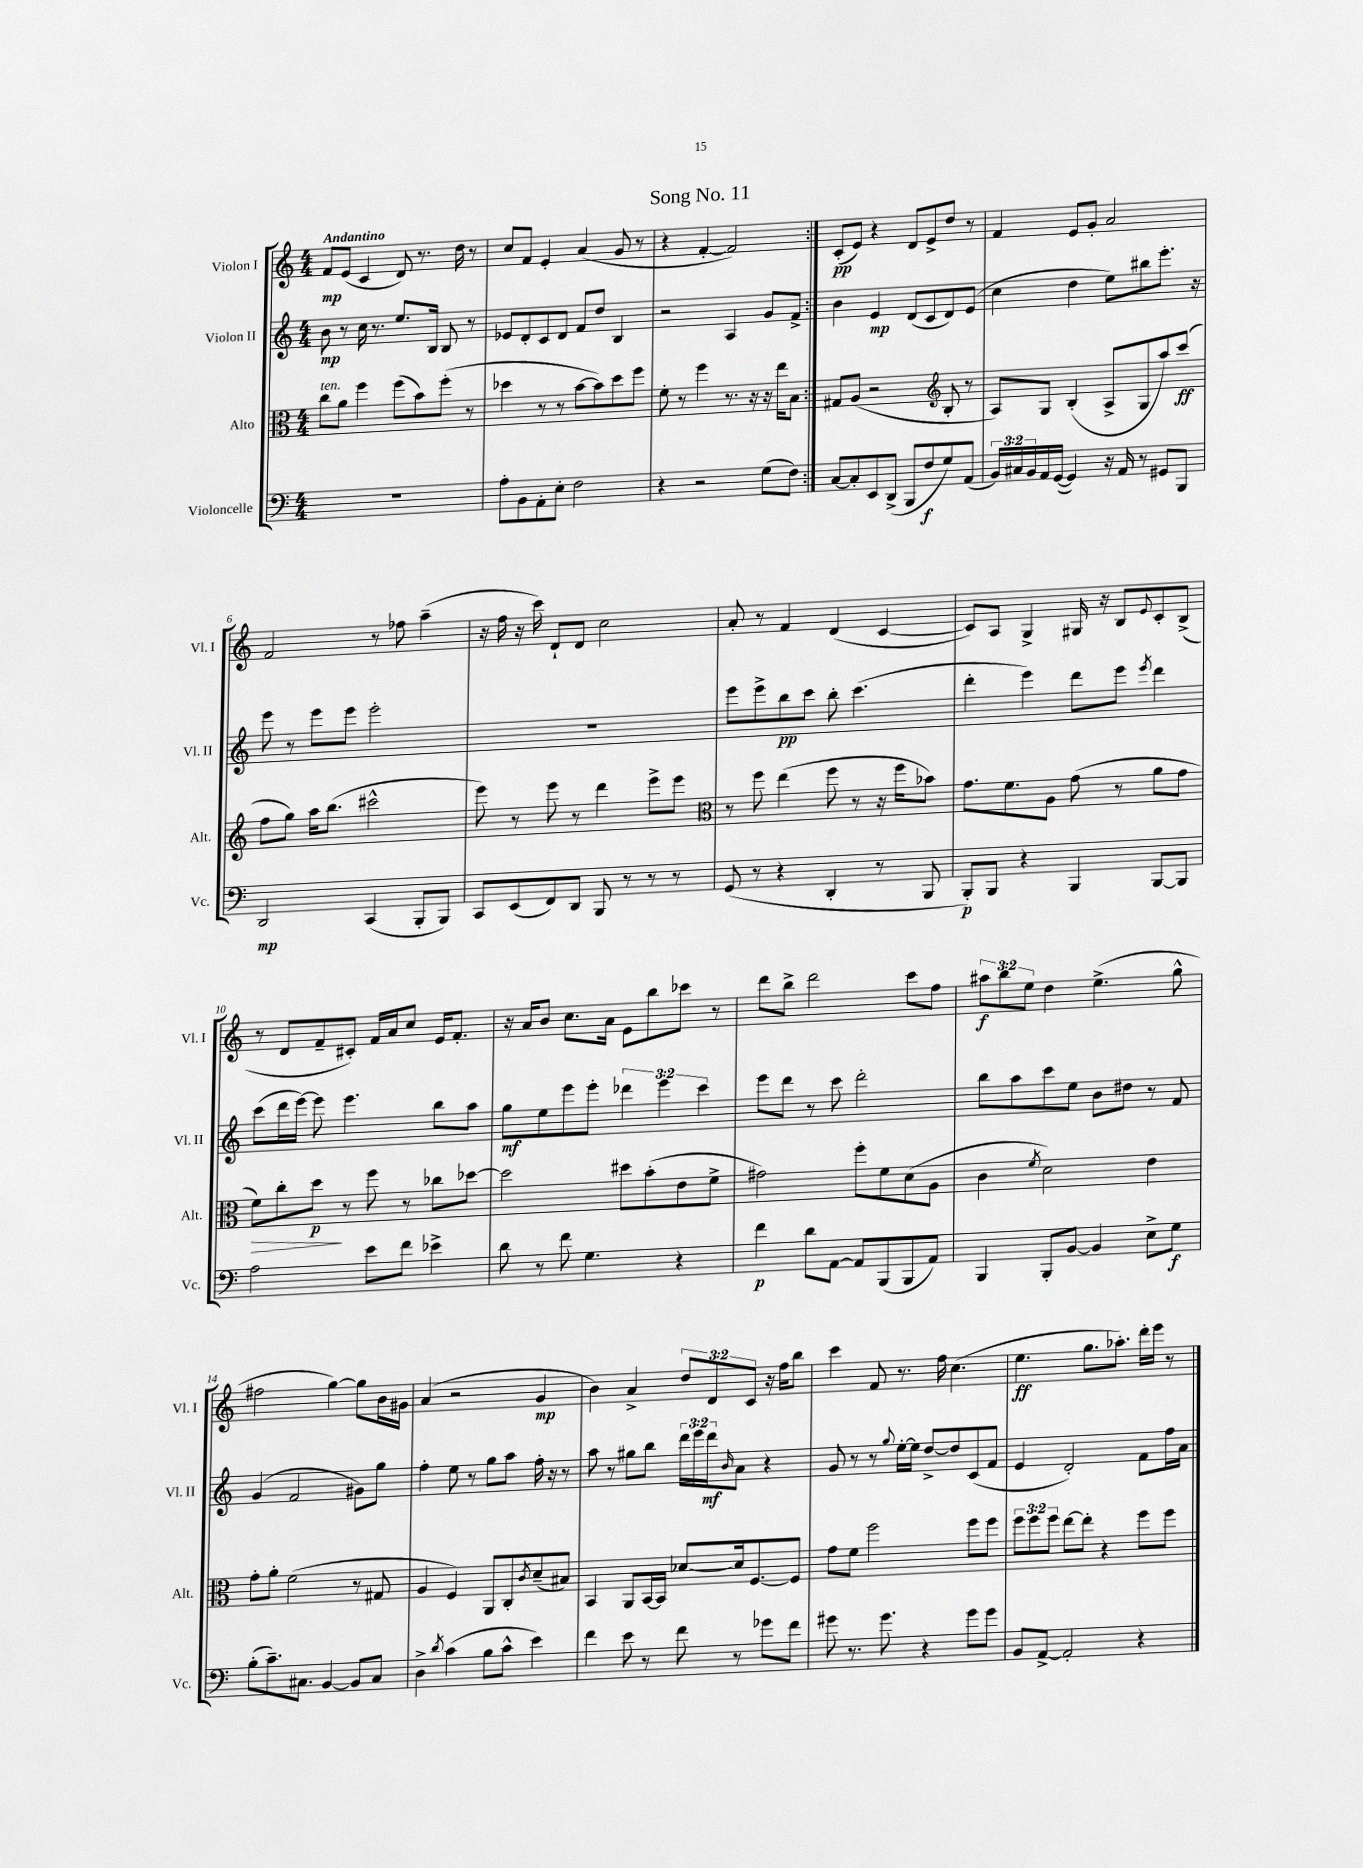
\header { title = "Song No. 11" }
<<
\new StaffGroup <<
\new Staff = "s0" \with { instrumentName = "Violon I" shortInstrumentName = "Vl. I" } {
    \clef treble \key c \major \numericTimeSignature \time 4/4 \override Staff.TupletNumber.text = #tuplet-number::calc-fraction-text \tempo "Andantino"
    \repeat volta 2 { f'8\mp e'8( c'4 d'8) r8. d''16 r8 |
    c''8 f'8 e'4-. a'4( g'8 r8 |
    r4 f'4~-. f'2) | }
    c'8-.\pp( e'8) r4 d'8 e'8-> d''8 r8 |
    f'4 e'8 g'8-. a'2 |
    f'2 r8 fes''8 a''4--( |
    r16 f''16 r16 c'''16) d'8-! d'8 c''2 |
    a'8-. r8 f'4 d'4( c'4~ |
    c'8) a8 g4-> gis16 r16 b8 \appoggiatura { e'8 } c'8-. b8->( |
    r8 d'8 f'8-- cis'8-.) f'16 a'16 c''8 e'16 f'8.-. |
    r16 a'16 b'8 c''8. a'16 e'8 b''8 ces'''8 r8 |
    d'''8 b''8-> d'''2 c'''8 f''8 |
    \tuplet 3/2 { ais''8\f b''8 e''8 } d''4 e''4.->( g''8-^ |
    fis''2 g''4~) g''8 b'16 gis'16 |
    a'4( r2 g'4\mp |
    b'4) a'4-> \tuplet 3/2 { d''8 d'8 c'8 } r16 f''16 b''8 |
    c'''4 f'8 r8. f''16 c''4.( |
    e''4.\ff g''8. aes''8.-.) d'''16-. e'''16 r8 \bar "|." |
}
\new Staff = "s1" \with { instrumentName = "Violon II" shortInstrumentName = "Vl. II" } {
    \clef treble \key c \major \numericTimeSignature \time 4/4 \override Staff.TupletNumber.text = #tuplet-number::calc-fraction-text
    \repeat volta 2 { b'8\mp r8 c''16 r8. e''8. b16 b8 r8 |
    ees'8 d'8-. c'8 d'8 f'8 d''8 b4 |
    r2 a4 g'8 f'8-> | }
    b'4 e'4\mp d'8( c'8 d'8) e'8( |
    c''4 d''4 e''8) bis''8 e'''8.-. r16 |
    e'''8 r8 e'''8 e'''8 e'''2-. |
    R1 |
    e'''8 e'''8-> b''8\pp c'''8 b''8-. c'''4.( |
    d'''4-. e'''4) d'''8 e'''8 \acciaccatura { e'''8 } d'''4 |
    c'''8( d'''16 e'''16~) e'''8 e'''4. b''8 a''8 |
    g''8\mf e''8 e'''8 e'''8-. \tuplet 3/2 { des'''4 e'''4 c'''4 } |
    e'''8 d'''8 r8 c'''8 d'''2-. |
    b''8 a''8 c'''8 e''8 b'8 dis''8 r8 f'8 |
    g'4( f'2 gis'8) g''8 |
    f''4-. e''8 r8 g''8 a''8 f''16-. r16 r8 |
    a''8 r8 gis''8 b''8 \tuplet 3/2 { d'''16 e'''16 d'''16\mf } \grace { b'16 } a'8 r4 |
    g'8 r8 r8 \appoggiatura { g''8 } e''16~-. e''16 d''8~-> d''8 c'8( f'8 |
    e'4 d'2-.) f'8 f''16 a'16 \bar "|." |
}
\new Staff = "s2" \with { instrumentName = "Alto" shortInstrumentName = "Alt." } {
    \clef alto \key c \major \numericTimeSignature \time 4/4 \override Staff.TupletNumber.text = #tuplet-number::calc-fraction-text
    \repeat volta 2 { c''8^\markup { \italic "ten." } a'8 f''4 f''8( b'8) f''8-.( r8 |
    des''4 r8 r8 b'8~ b'8) des''8 f''8 |
    f'8-. r8 f''4 r8. r16 r16 e''16 b8 | }
    gis8 a8( r2 \clef treble b8-. r8 |
    a8) g8 b4-.( a8-> g8 a''8) c'''8\ff( |
    f''8 g''8) a''16 b''8.( cis'''2-^ |
    e'''8) r8 e'''8 r8 d'''4 e'''8-> e'''8 |
    \clef alto r8 f''8 e''4( f''8 r8 r16 f''16 bes'8) |
    g'8. f'8. a8 g'8( r8 a'8 g'8 |
    f'8\>) c''8-. d''8\p\! r8 f''8 r8 ces''8 des''8~ |
    des''2 dis''8 b'8-.( e'8 f'8-> |
    gis'2) f''8-. f'8 d'8( a8 |
    c'4 \acciaccatura { f'8 } d'2) e'4 |
    g'8-. a'8-. f'2( r8 gis8 |
    a4 f4) a,8 c8-. \acciaccatura { c'8 } d'8--( bis8) |
    b,4 a,8 b,16~ b,16 des'8~ des'16 f8.~ f8 |
    g'8 f'8 f''2 f''8 f''8 |
    \tuplet 3/2 { f''8 f''8 f''8 } e''8~ e''8-. r4 f''8 f''8 \bar "|." |
}
\new Staff = "s3" \with { instrumentName = "Violoncelle" shortInstrumentName = "Vc." } {
    \clef bass \key c \major \numericTimeSignature \time 4/4 \override Staff.TupletNumber.text = #tuplet-number::calc-fraction-text
    \repeat volta 2 { R1 |
    a8-. b,8 a,8-. e8-. f2 |
    r4 r2 g8( f8) | }
    c8~ c8-. e,8 d,8->( b,,8 f8\f g8) a,8( |
    \tuplet 3/2 { b,16) cis16 b,16 } a,16 g,16~( g,4) r16 a,16 r8 gis,8 b,,8 |
    d,2\mp c,4( b,,8-. b,,8) |
    c,8 e,8( f,8) d,8 b,,8 r8 r8 r8 |
    g,8( r8 r4 d,4-. r8 b,,8 |
    b,,8-.\p) b,,8 r4 b,,4 b,,8~ b,,8 |
    a2 e'8 f'8 ees'4-> |
    d'8 r8 f'8 g4. r4 |
    f'4\p d'8 a,8~ a,8 b,,8( b,,8 a,8) |
    b,,4 b,,8-. b,8~ b,4 e8-> g8\f |
    b8-.( c'8.--) cis8. b,4~ b,8 cis8 |
    d4-> \acciaccatura { d'8 } c'4( b8 c'8-^ e'4) |
    f'4 e'8 r8 f'8 r8 ges'8 f'8 |
    gis'8 r8. gis'8. r4 gis'8 gis'8 |
    b,8 a,8~-> a,2-. r4 \bar "|." |
}
>>
>>
